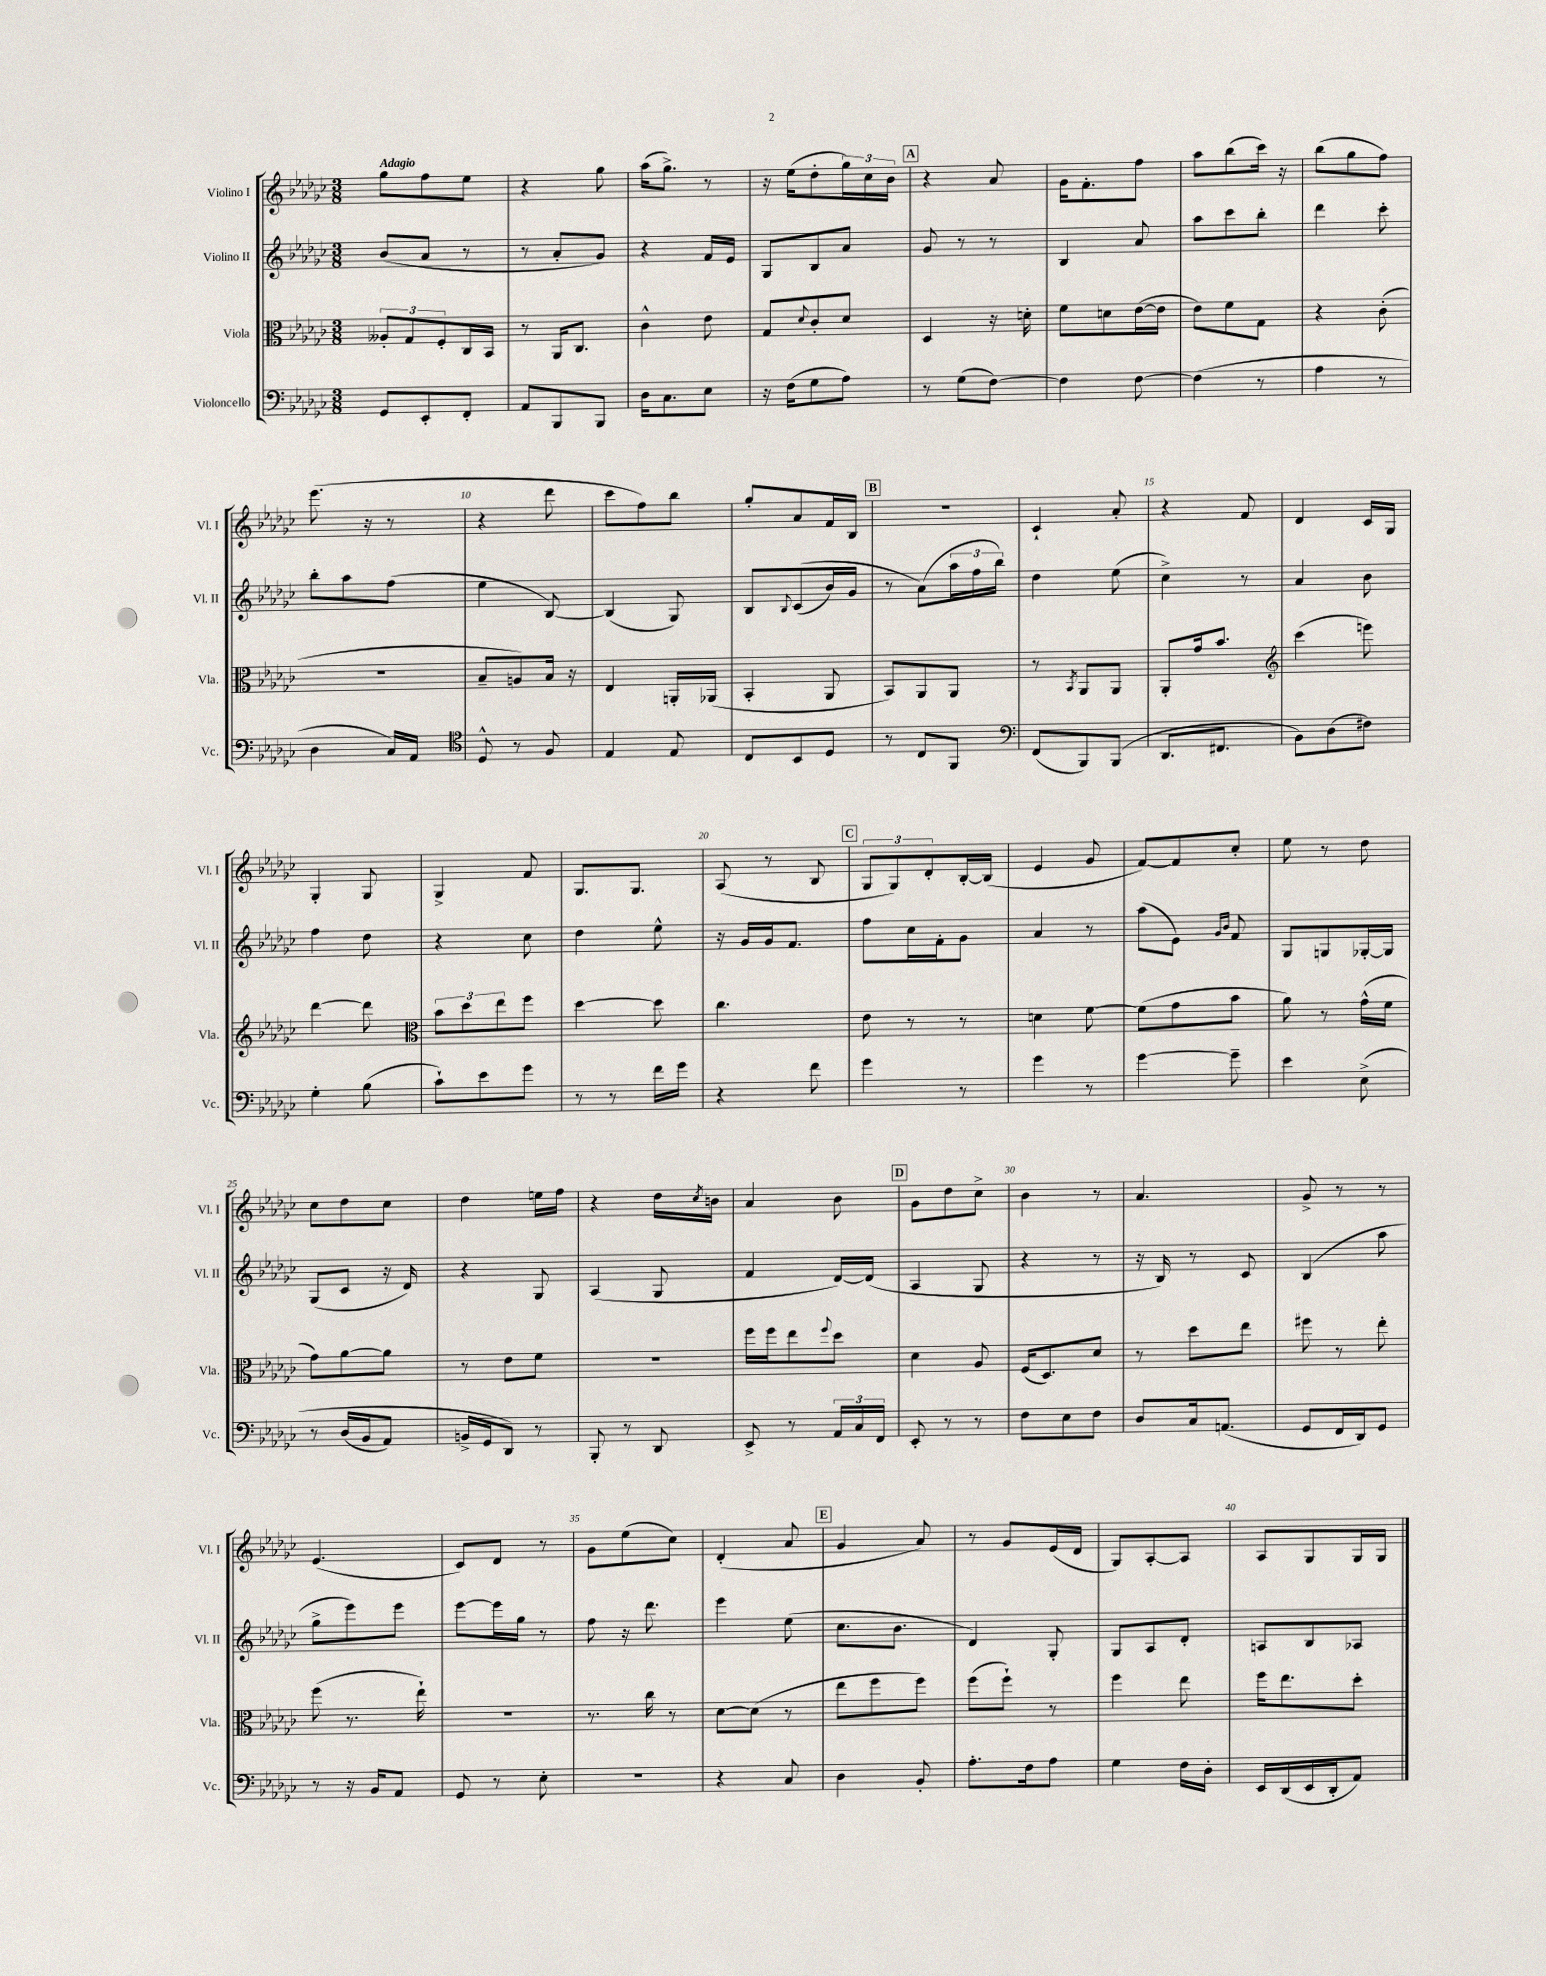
<<
\new StaffGroup <<
\new Staff = "s0" \with { instrumentName = "Violino I" shortInstrumentName = "Vl. I" } {
    \clef treble \key ges \major \numericTimeSignature \time 3/8 \tempo "Adagio"
    ges''8 f''8 ees''8 |
    r4 ges''8 |
    aes''16( ges''8.->) r8 |
    r16 ees''16( des''8-. \tuplet 3/2 { ges''16) ces''16 bes'16 } |
    \mark \markup { \box "A" } r4 aes'8 |
    ges'16 f'8.-. f''8 |
    aes''8 bes''8( ces'''16) r16 |
    bes''8( ges''8 f''8) |
    ees'''8.( r16 r8 |
    r4 des'''8 |
    ces'''8 f''8) bes''8 |
    ges''8-. aes'8 f'16 bes16 |
    \mark \markup { \box "B" } R4. |
    ces'4-! aes'8-. |
    r4 f'8 |
    des'4 ces'16 ges16 |
    ges4-. ges8 |
    ges4-> f'8 |
    ges8. ges8. |
    aes8( r8 bes8 |
    \mark \markup { \box "C" } \tuplet 3/2 { ges8 ges8) des'8-. } bes16~-. bes16( |
    ees'4 ges'8 |
    f'8~) f'8 ces''8-. |
    ees''8 r8 des''8 |
    ces''8 des''8 ces''8 |
    des''4 e''16 f''16 |
    r4 des''16 \acciaccatura { ces''8 } b'16 |
    aes'4 bes'8 |
    \mark \markup { \box "D" } ges'8 des''8 ces''8-> |
    bes'4 r8 |
    aes'4. |
    ges'8-> r8 r8 |
    ees'4.( |
    ces'8) des'8 r8 |
    ges'8 ees''8( ces''8) |
    des'4-.( aes'8 |
    \mark \markup { \box "E" } ges'4 aes'8) |
    r8 ges'8 ees'16( des'16 |
    ges8) aes8~-. aes8 |
    aes8 ges8 ges16 ges16 \bar "|." |
}
\new Staff = "s1" \with { instrumentName = "Violino II" shortInstrumentName = "Vl. II" } {
    \clef treble \key ges \major \numericTimeSignature \time 3/8
    bes'8( aes'8 r8 |
    r8 aes'8-. ges'8) |
    r4 f'16 ees'16 |
    ges8 bes8 aes'8 |
    \mark \markup { \box "A" } ges'8 r8 r8 |
    bes4 aes'8 |
    aes''8 ces'''8 bes''8-. |
    des'''4 ces'''8-. |
    bes''8-. aes''8 f''8( |
    ees''4 bes8~) |
    bes4( ges8) |
    bes8 \appoggiatura { bes8 } ces'8(\( bes'16) ges'16 |
    \mark \markup { \box "B" } r8 aes'8(\) \tuplet 3/2 { aes''16 f''16 bes''16) } |
    des''4 ees''8( |
    ces''4->) r8 |
    aes'4 bes'8 |
    f''4 des''8 |
    r4 ces''8 |
    des''4 ees''8-^ |
    r16 ges'16 ges'16 f'8. |
    \mark \markup { \box "C" } f''8 ces''16 f'16-. ges'8 |
    aes'4 r8 |
    aes''8( ees'8) \grace { ges'16 bes'16 } f'8 |
    ges8 g8 ges16~-. ges16 |
    ges8( ces'8 r16 des'16) |
    r4 ges8 |
    aes4( ges8 |
    f'4 des'16~) des'16( |
    \mark \markup { \box "D" } aes4 ges8 |
    r4 r8 |
    r16 bes16) r8 ces'8 |
    bes4( aes''8 |
    ges''8-> ees'''8) ees'''8 |
    ees'''8~ ees'''16 ges''16 r8 |
    f''8 r16 des'''8. |
    ees'''4 ees''8( |
    \mark \markup { \box "E" } ces''8. bes'8. |
    des'4) ges8-. |
    ges8 aes8 des'8-. |
    a8 bes8 aes8 \bar "|." |
}
\new Staff = "s2" \with { instrumentName = "Viola" shortInstrumentName = "Vla." } {
    \clef alto \key ges \major \numericTimeSignature \time 3/8
    \tuplet 3/2 { aeses8-. ges8 f8-. } ces16 bes,16 |
    r8 aes,16 ces8. |
    ces'4-^ ees'8 |
    ges8 \appoggiatura { des'8 } ces'8-. des'8 |
    \mark \markup { \box "A" } des4 r16 d'16-. |
    f'8 d'8 ees'16~( ees'16 |
    ees'8) f'8 ges8 |
    r4 ces'8-.( |
    R4. |
    bes8-- a8) bes16 r16 |
    ees4 a,16-. aes,16( |
    bes,4-. aes,8 |
    \mark \markup { \box "B" } bes,8) aes,8 aes,8 |
    r8 \acciaccatura { bes,8 } aes,8 aes,8 |
    aes,8-. ges'16 bes'8. |
    \clef treble ces'''4( e'''8) |
    des'''4~ des'''8 |
    \clef alto \tuplet 3/2 { bes'8 des''8 ees''8 } f''8 |
    des''4~ des''8 |
    ces''4. |
    \mark \markup { \box "C" } ees'8 r8 r8 |
    d'4 f'8~ |
    f'8( ges'8 bes'8 |
    aes'8) r8 ges'16-^( f'16 |
    ges'8) aes'8~ aes'8 |
    r8 ees'8 f'8 |
    R4. |
    f''16 f''16 ees''8 \appoggiatura { f''8 } des''8 |
    \mark \markup { \box "D" } des'4 aes8 |
    f16( des8.) des'8 |
    r8 des''8 ees''8 |
    fis''8 r8 ees''8-. |
    f''8( r8. ees''16-!) |
    R4. |
    r8. ces''16 r8 |
    des'8~ des'8( r8 |
    \mark \markup { \box "E" } ees''8 f''8 f''8) |
    f''8( f''8-!) r8 |
    f''4 ees''8 |
    f''16 ees''8. des''8-. \bar "|." |
}
\new Staff = "s3" \with { instrumentName = "Violoncello" shortInstrumentName = "Vc." } {
    \clef bass \key ges \major \numericTimeSignature \time 3/8
    ges,8 ees,8-. f,8-. |
    aes,8 bes,,8 bes,,8 |
    des16 ces8. ees8 |
    r16 f16( ges8 aes8) |
    \mark \markup { \box "A" } r8 ges8( f8~) |
    f4 f8~ |
    f4( r8 |
    aes4 r8 |
    des4 ces16) aes,16 |
    \clef tenor des8-^ r8 f8 |
    ees4 ees8 |
    ces8 bes,8 des8 |
    \mark \markup { \box "B" } r8 ces8 f,8 |
    \clef bass f,8( bes,,8) bes,,8( |
    des,8. fis,8. |
    bes,8) des8( fis8) |
    ges4-. bes8( |
    ces'8-!) ees'8 ges'8 |
    r8 r8 f'16 ges'16 |
    r4 f'8 |
    \mark \markup { \box "C" } ges'4 r8 |
    ges'4 r8 |
    ges'4~ ges'8-- |
    ees'4 ees8->\( |
    r8 des16( bes,16 aes,8) |
    b,16-> ges,16 des,8\) r8 |
    bes,,8-. r8 des,8 |
    ees,8-> r8 \tuplet 3/2 { aes,16 ces16 f,16 } |
    \mark \markup { \box "D" } ees,8-. r8 r8 |
    f8 ees8 f8 |
    des8 ces16 a,8.( |
    ges,8 f,16 des,16) ges,8 |
    r8 r16 bes,16 aes,8 |
    ges,8 r8 ees8-. |
    R4. |
    r4 ces8 |
    \mark \markup { \box "E" } des4 bes,8-. |
    aes8.-. f16 aes8 |
    ges4 f16 des16-. |
    ees,16 des,16( ees,16 des,16-. aes,8) \bar "|." |
}
>>
>>
\layout { \context { \Score \override BarNumber.break-visibility = ##(#f #t #t) barNumberVisibility = #(every-nth-bar-number-visible 5) } }
